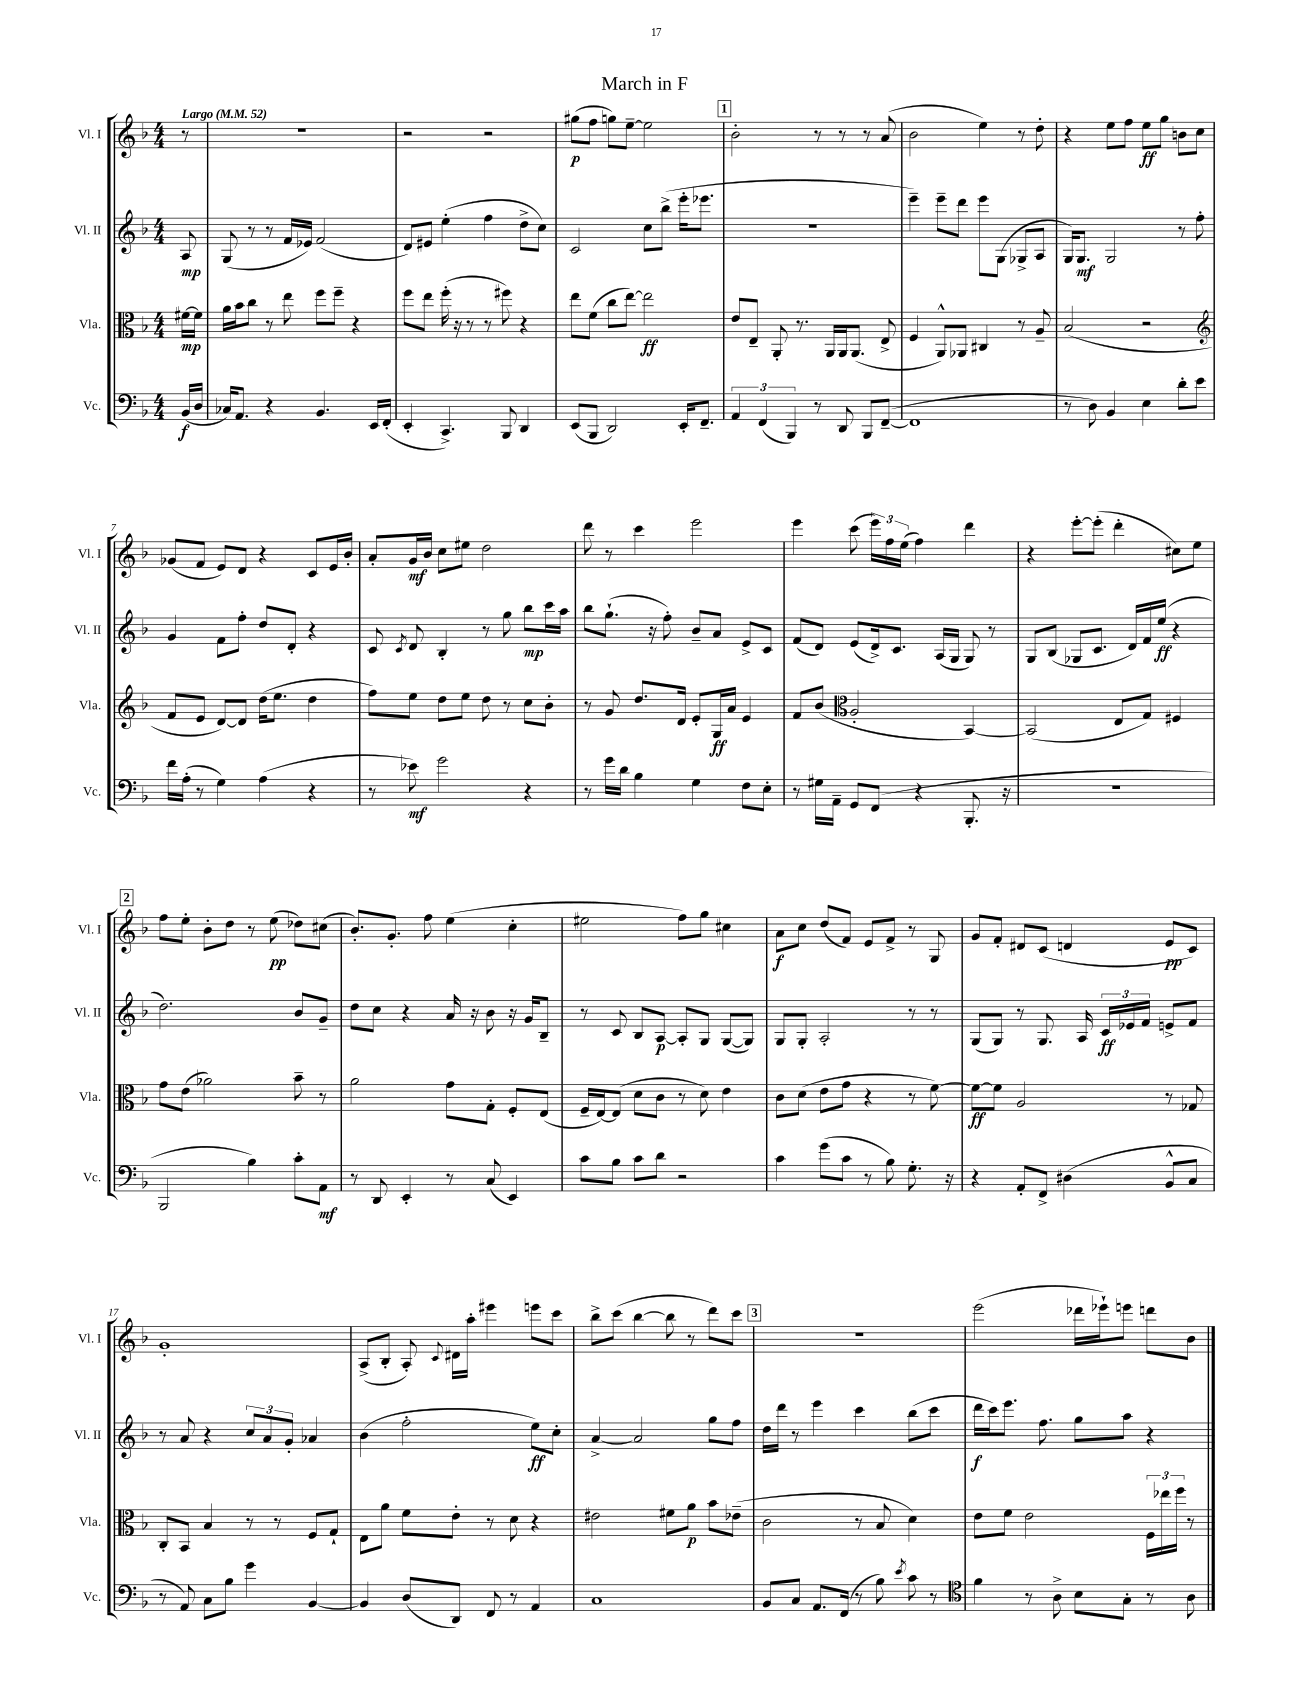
\header { title = "March in F" }
<<
\new StaffGroup <<
\new Staff = "s0" \with { instrumentName = "Vl. I" shortInstrumentName = "Vl. I" } {
    \clef treble \key f \major \numericTimeSignature \time 4/4 \partial 8 \tempo "Largo" 4 = 52
    \autoBeamOff r8 |
    r1 |
    r2 r2 |
    gis''8[\p( f''8] g''8[) e''8]~-- e''2 |
    \mark \markup { \box "1" } bes'2-. r8 r8 r8 a'8( |
    bes'2 e''4) r8 d''8-. |
    r4 e''8[ f''8] e''8[\ff g''8] b'8[ c''8] |
    ges'8[( f'8] e'8[) d'8] r4 c'8[ e'16 bes'16]-. |
    a'8[-. g'16\mf bes'16] c''8[ eis''8] d''2 |
    d'''8 r8 c'''4 e'''2 |
    e'''4 c'''8( \tuplet 3/2 { e'''16[) f''16 e''16]( } f''4) d'''4 |
    r4 e'''8[~-. e'''8]-.( d'''4-. cis''8[) e''8] |
    \mark \markup { \box "2" } f''8[ e''8]-. bes'8[-. d''8] r8 e''8\pp( des''8[) cis''8]( |
    bes'8.[-.) g'8.]-. f''8 e''4( c''4-. |
    eis''2 f''8[) g''8] cis''4 |
    a'8[\f c''8] d''8[( f'8]) e'8[ f'8]-> r8 g8 |
    g'8[ f'8]-. dis'8[ c'8]( d'4 e'8[\pp c'8]) |
    g'1-. |
    a8[->( bes8]-. a8-.) \appoggiatura { c'8 } dis'16[ a''16]-. eis'''4 e'''8[ c'''8] |
    bes''8[-> c'''8]( bes''4~ bes''8 r8 d'''8[) c'''8] |
    \mark \markup { \box "3" } R1 |
    e'''2( des'''16[ ees'''16-!) e'''8] d'''8[ bes'8] \bar "|." |
}
\new Staff = "s1" \with { instrumentName = "Vl. II" shortInstrumentName = "Vl. II" } {
    \clef treble \key f \major \numericTimeSignature \time 4/4 \partial 8
    \autoBeamOff a8\mp |
    g8( r8 r8 f'16[ ees'16]) f'2( |
    d'8[) eis'8] e''4-.( f''4 d''8[-> c''8]) |
    c'2 c''8[ bes''8]->( e'''16[-. ees'''8.] |
    \mark \markup { \box "1" } R1 |
    e'''4--) e'''8[-- d'''8] e'''8[ g8]( ges8[-> a8] |
    g16[) g8.]\mf g2 r8 f''8-. |
    g'4 f'8[ f''8]-. d''8[ d'8]-. r4 |
    c'8 \acciaccatura { c'8 } d'8 bes4-. r8 g''8 bes''8[\mp c'''16 a''16] |
    bes''8[ g''8.]-!( r16 f''8-.) bes'8[-- a'8] e'8[-> c'8] |
    f'8[( d'8]) e'8[( d'16->) c'8.] a16[( g16] g8) r8 |
    g8[ bes8]( ges8[ c'8.] d'16[) f'16 e''16]\ff( r4 |
    \mark \markup { \box "2" } d''2.) bes'8[ g'8]-- |
    d''8[ c''8] r4 a'16 r16 bes'8 r16 g'16[ bes8]-- |
    r8 c'8 bes8[ a8]~\p a8[-. g8] g8[~( g8]) |
    g8[ g8]-. a2-. r8 r8 |
    g8[( g8]) r8 g8. a16 \tuplet 3/2 { c'16[\ff ees'16 f'16] } e'8[-> f'8] |
    r8 a'8 r4 \tuplet 3/2 { c''8[ a'8 g'8]-. } aes'4 |
    bes'4( f''2-. e''8[\ff) c''8]-. |
    a'4~-> a'2 g''8[ f''8] |
    \mark \markup { \box "3" } d''16[ d'''16] r8 e'''4 c'''4 bes''8[( c'''8] |
    d'''16[\f c'''16) e'''8.] f''8. g''8[ a''8] r4 \bar "|." |
}
\new Staff = "s2" \with { instrumentName = "Vla." shortInstrumentName = "Vla." } {
    \clef alto \key f \major \numericTimeSignature \time 4/4 \partial 8
    \autoBeamOff fis'16[~\mp fis'16] |
    a'16[ bes'16 c''8] r8 e''8 f''8[ f''8]-- r4 |
    f''8[ e''8] f''16-.( r16 r8 r8 fis''8) r4 |
    e''8[ f'8]( c''8[ e''8]~) e''2\ff |
    \mark \markup { \box "1" } e'8[ e8]-- a,8-. r8. a,16[ a,16 a,8.]( e8-> |
    f4 a,8[-^) aes,8] cis4 r8 a8-- |
    bes2( r2 |
    \clef treble f'8[ e'8] d'8[~) d'8] d''16[( e''8.] d''4 |
    f''8[) e''8] d''8[ e''8] d''8 r8 c''8[ bes'8]-. |
    r8 g'8 d''8.[ d'16] e'8[-. g16\ff a'16] e'4 |
    f'8[ bes'8]( \clef alto a2-. bes,4~) |
    bes,2( e8[ g8]) fis4 |
    \mark \markup { \box "2" } g'8[ e'8]( aes'2) bes'8-- r8 |
    a'2 g'8[ g8]-. f8[-. e8]( |
    f16[-- e16~) e8]( d'8[ c'8] r8 d'8) e'4 |
    c'8[ d'8]( e'8[ g'8] r4 r8 f'8~) |
    f'8[~\ff f'8] a2 r8 ges8 |
    c8[-. bes,8] bes4 r8 r8 f8[ g8]-! |
    e8[ a'8] f'8[ e'8]-. r8 d'8 r4 |
    eis'2 fis'8[ a'8]\p bes'8[ ees'8]--( |
    \mark \markup { \box "3" } c'2 r8 bes8 d'4) |
    e'8[ f'8] e'2 \tuplet 3/2 { f16[ ees''16 f''16] } r8 \bar "|." |
}
\new Staff = "s3" \with { instrumentName = "Vc." shortInstrumentName = "Vc." } {
    \clef bass \key f \major \numericTimeSignature \time 4/4 \partial 8
    \autoBeamOff bes,16[\f( d16] |
    ces16[) a,8.] r4 bes,4. e,16[ f,16]-.( |
    e,4-. c,4.->) bes,,8 d,4 |
    e,8[( bes,,8] d,2) e,16[-. f,8.]-- |
    \mark \markup { \box "1" } \tuplet 3/2 { a,4 f,4( bes,,4) } r8 d,8 bes,,8[ f,8]~--( |
    f,1 |
    r8 d8) bes,4 e4 d'8[-. e'8] |
    f'16[ a16]-.( r8 g4) a4( r4 |
    r8 ees'8\mf) g'2 r4 |
    r8 g'16[ d'16] bes4 g4 f8[ e8]-. |
    r8 gis16[ a,16]-- g,8[ f,8]( r4 bes,,8.-. r16 |
    R1 |
    \mark \markup { \box "2" } bes,,2 bes4) c'8[-. a,8]\mf |
    r8 d,8 e,4-. r8 c8( e,4) |
    c'8[ bes8] c'8[ d'8] r2 |
    c'4 g'8[( c'8] r8 bes8) g8.-. r16 |
    r4 a,8[-. f,8]-> dis4( bes,8[-^ c8] |
    r8 a,8) c8[ bes8] g'4 bes,4~ |
    bes,4 d8[( d,8]) f,8 r8 a,4 |
    c1 |
    \mark \markup { \box "3" } bes,8[ c8] a,8.[ f,16]( r8 bes8) \acciaccatura { e'8 } c'8 r8 |
    \clef tenor f'4 r8 a8-> bes8[ g8]-. r8 a8 \bar "|." |
}
>>
>>
